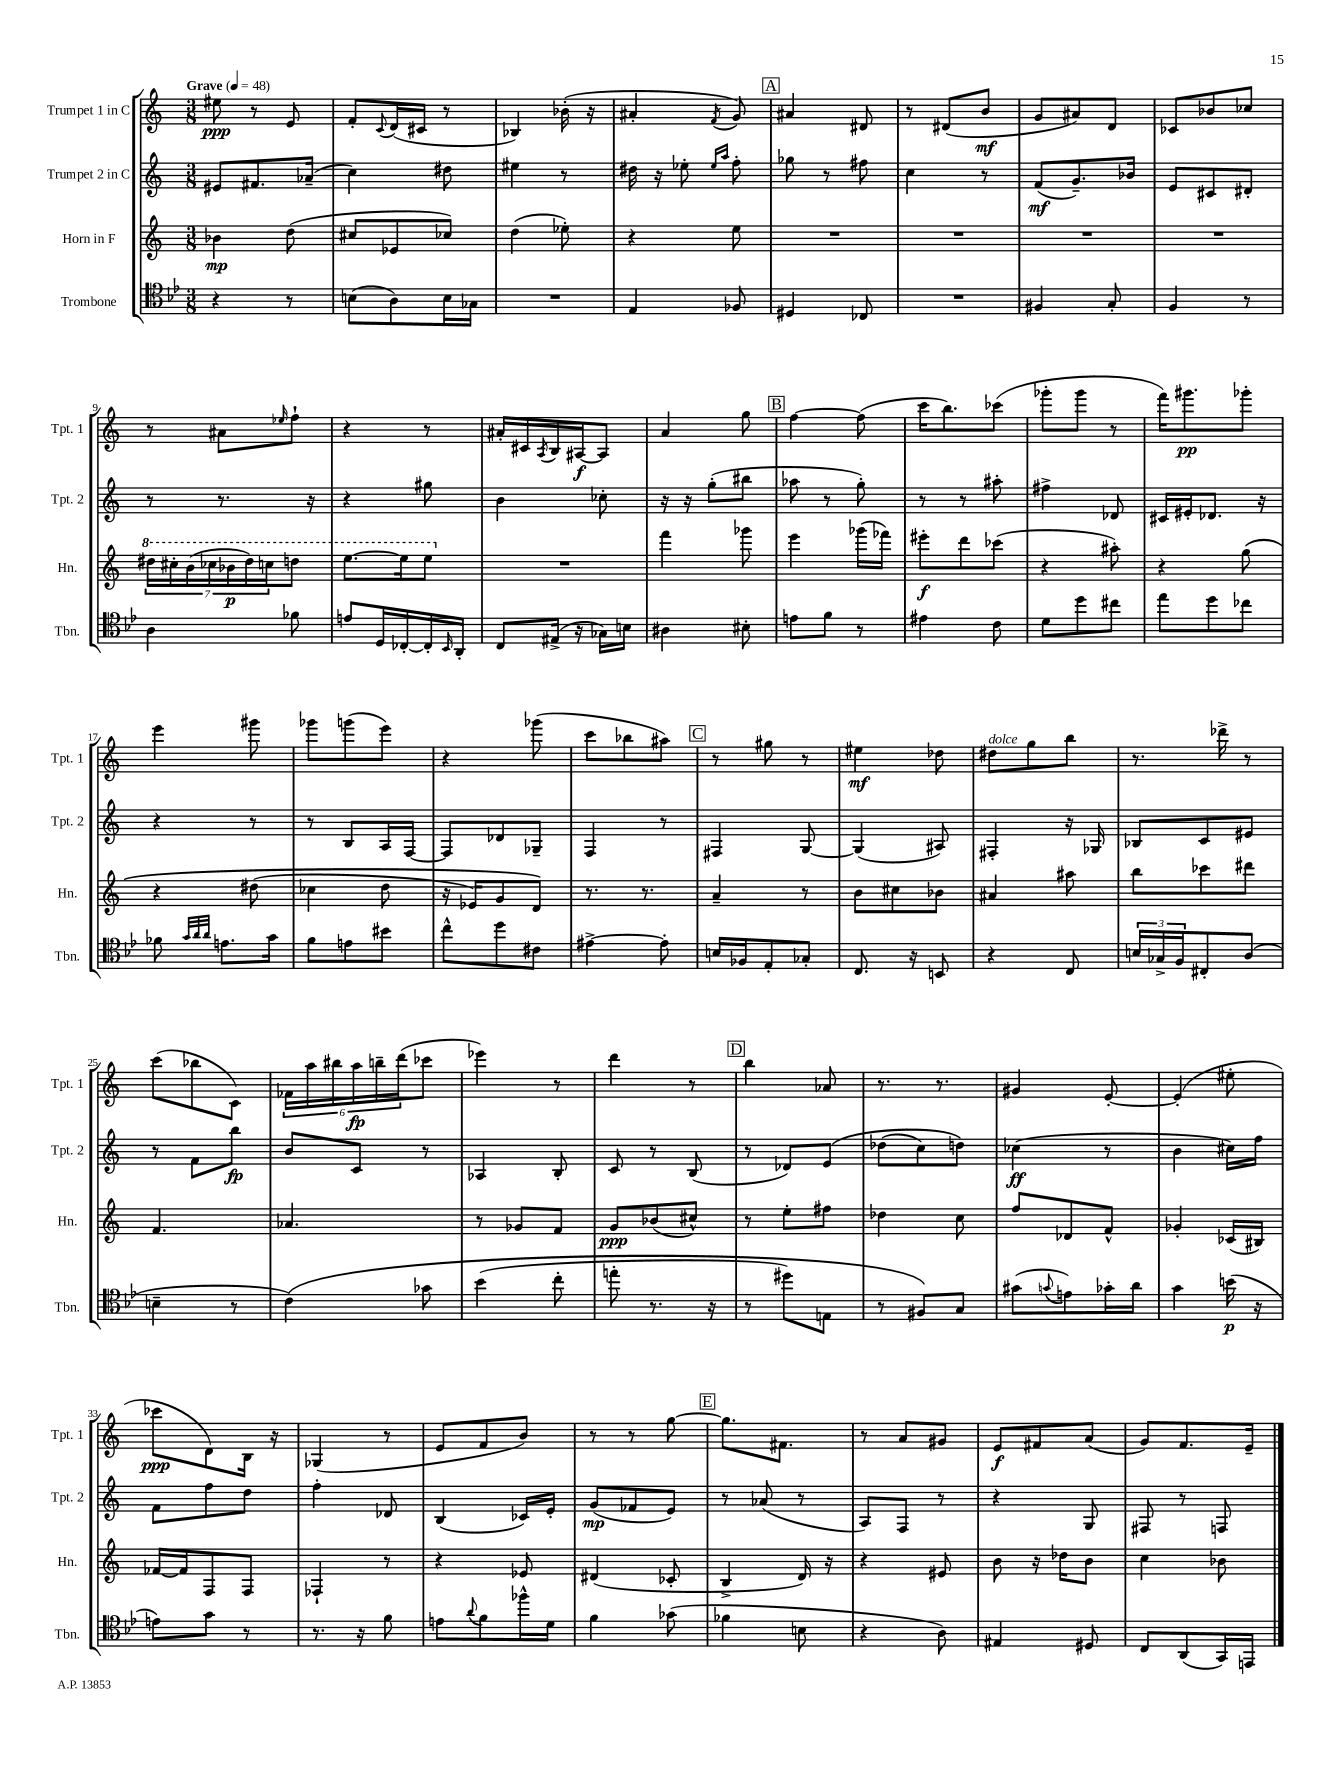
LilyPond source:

<<
\new StaffGroup <<
\new Staff = "s0" \with { instrumentName = "Trumpet 1 in C" shortInstrumentName = "Tpt. 1" } {
    \clef treble \key c \major \numericTimeSignature \time 3/8 \tempo "Grave" 4 = 48
    eis''8\ppp r8 e'8 |
    f'8-. \appoggiatura { c'8 } d'16( cis'16 r8 |
    bes4) bes'16-.( r16 |
    ais'4-. \acciaccatura { f'8 } g'8) |
    \mark \markup { \box "A" } ais'4 dis'8 |
    r8 dis'8( b'8\mf |
    g'8 ais'8) d'8 |
    ces'8 bes'8 ces''8 |
    r8 ais'8 \grace { ees''16 } f''8-! |
    r4 r8 |
    ais'16-. cis'16 \acciaccatura { a8 } b16 ais16~\f ais8 |
    a'4 g''8 |
    \mark \markup { \box "B" } f''4~ f''8( |
    c'''16 b''8.) ces'''8( |
    ges'''8-. ges'''8 r8 |
    f'''16) gis'''8.\pp ges'''8-. |
    e'''4 gis'''8 |
    ges'''8 g'''8( e'''8) |
    r4 ges'''8( |
    c'''8 bes''8 ais''8) |
    \mark \markup { \box "C" } r8 gis''8 r8 |
    eis''4\mf des''8 |
    dis''8^\markup { \italic "dolce" } g''8 b''8 |
    r8. des'''16-> r8 |
    c'''8( bes''8 c'8) |
    \tuplet 6/4 { fes'16 a''16 bis''16 a''16\fp b''16-- d'''16( } ces'''8 |
    ees'''4) r8 |
    d'''4 r8 |
    \mark \markup { \box "D" } b''4 aes'8 |
    r8. r8. |
    gis'4 e'8~-. |
    e'4-.( eis''8-. |
    ces'''8\ppp d'8) b16 r16 |
    ges4( r8 |
    e'8 f'8 b'8) |
    r8 r8 g''8~ |
    \mark \markup { \box "E" } g''8. fis'8. |
    r8 a'8 gis'8 |
    e'8\f fis'8 a'8( |
    g'8) f'8. e'16-- \bar "|." |
}
\new Staff = "s1" \with { instrumentName = "Trumpet 2 in C" shortInstrumentName = "Tpt. 2" } {
    \clef treble \key c \major \numericTimeSignature \time 3/8
    eis'8 fis'8. aes'16--( |
    c''4) dis''8 |
    eis''4 r8 |
    dis''16 r16 ees''8-. \grace { ees''16 a''16 } f''8-. |
    \mark \markup { \box "A" } ges''8 r8 fis''8 |
    c''4 r8 |
    f'8\mf( g'8.--) bes'16 |
    e'8 cis'8 dis'8-. |
    r8 r8. r16 |
    r4 gis''8 |
    b'4 ces''8-. |
    r16 r16 g''8-.( bis''8 |
    \mark \markup { \box "B" } aes''8 r8 g''8-.) |
    r8 r8 ais''8-. |
    fis''4-> des'8 |
    cis'16 eis'16-. des'8. r16 |
    r4 r8 |
    r8 b8 a16 f16~ |
    f8 des'8 ges8-- |
    f4 r8 |
    \mark \markup { \box "C" } fis4 g8~ |
    g4( ais8) |
    fis4-. r16 ges16 |
    bes8 c'8 eis'8 |
    r8 f'8 b''8\fp |
    b'8 c'8 r8 |
    aes4 b8-. |
    c'8 r8 b8( |
    \mark \markup { \box "D" } r8 des'8) e'8\( |
    des''8( c''8) d''8\) |
    ces''4\ff( r8 |
    b'4 cis''16) f''16 |
    f'8 f''8 d''8 |
    f''4-. des'8 |
    b4( ces'16) e'16-. |
    g'8\mp( fes'8 e'8) |
    \mark \markup { \box "E" } r8 aes'8( r8 |
    a8) f8 r8 |
    r4 g8 |
    fis8 r8 f8 \bar "|." |
}
\new Staff = "s2" \with { instrumentName = "Horn in F" shortInstrumentName = "Hn." } {
    \clef treble \key c \major \numericTimeSignature \time 3/8
    bes'4\mp d''8( |
    cis''8 ees'8 ces''8) |
    d''4( ees''8-.) |
    r4 e''8 |
    \mark \markup { \box "A" } R4. |
    R4. |
    R4. |
    R4. |
    \tuplet 7/4 { \ottava #1 dis'''16 cis'''16-. b''16( ces'''16 bes''16\p dis'''16) c'''16 } d'''8 |
    e'''8.~ e'''16 e'''8 \ottava #0 |
    R4. |
    f'''4 ges'''8 |
    \mark \markup { \box "B" } e'''4 ges'''16( fes'''16) |
    eis'''8-.\f d'''8 ces'''8( |
    r4 ais''8-.) |
    r4 g''8\( |
    r4 dis''8( |
    ces''4 d''8 |
    r16 ees'16) g'8 d'8\) |
    r8. r8. |
    \mark \markup { \box "C" } a'4-- r8 |
    b'8 cis''8 bes'8 |
    ais'4 ais''8 |
    b''8 ces'''8 dis'''8 |
    f'4. |
    aes'4. |
    r8 ges'8 f'8 |
    g'8\ppp bes'8( cis''8-^) |
    \mark \markup { \box "D" } r8 e''8-. fis''8 |
    des''4 c''8 |
    f''8 des'8 f'8-^ |
    ges'4-. ces'16( bis16) |
    fes'16~ fes'16 f8 f8 |
    fes4-! r8 |
    r4 ees'8 |
    dis'4( ces'8-. |
    \mark \markup { \box "E" } b4-> d'16) r16 |
    r4 eis'8 |
    b'8 r16 des''16 b'8 |
    c''4 bes'8 \bar "|." |
}
\new Staff = "s3" \with { instrumentName = "Trombone" shortInstrumentName = "Tbn." } {
    \clef tenor \key bes \major \numericTimeSignature \time 3/8
    r4 r8 |
    b8( a8) b16 ges16 |
    R4. |
    ees4 fes8 |
    \mark \markup { \box "A" } dis4 ces8 |
    R4. |
    fis4 g8-. |
    f4 r8 |
    a4 fes'8 |
    e'8 d16 ces16~-. ces16-. \grace { bes,16 } a,16-. |
    c8 eis16->( r16 ges16) b16 |
    ais4 bis8-. |
    \mark \markup { \box "B" } e'8 f'8 r8 |
    eis'4 c'8 |
    d'8 d''8 cis''8 |
    ees''8 d''8 ces''8 |
    fes'8 \grace { g'32 a'32 a'32 } e'8. g'16 |
    f'8 e'8 bis'8 |
    c''8-^ d''8 cis'8 |
    eis'4~-> eis'8-. |
    \mark \markup { \box "C" } b16 fes16 ees8-. ges8-. |
    c8. r16 b,8 |
    r4 c8 |
    \tuplet 3/2 { b16 ges16-> f16 } cis8-. a8( |
    b4-- r8 |
    c'4)\( ges'8 |
    bes'4( c''8-. |
    e''8-. r8. r16 |
    \mark \markup { \box "D" } r8 dis''8) e8 |
    r8 fis8\) g8 |
    gis'8( \appoggiatura { g'8 } e'8) ges'16-. a'16 |
    g'4 b'16\p( r16 |
    e'8) g'8 r8 |
    r8. r16 f'8 |
    e'8 \appoggiatura { a'8 } f'8 fes''16-^ d'16 |
    f'4 ges'8( |
    \mark \markup { \box "E" } fes'4 b8 |
    r4 a8) |
    eis4 dis8 |
    c8 a,8( g,16) e,16 \bar "|." |
}
>>
>>
